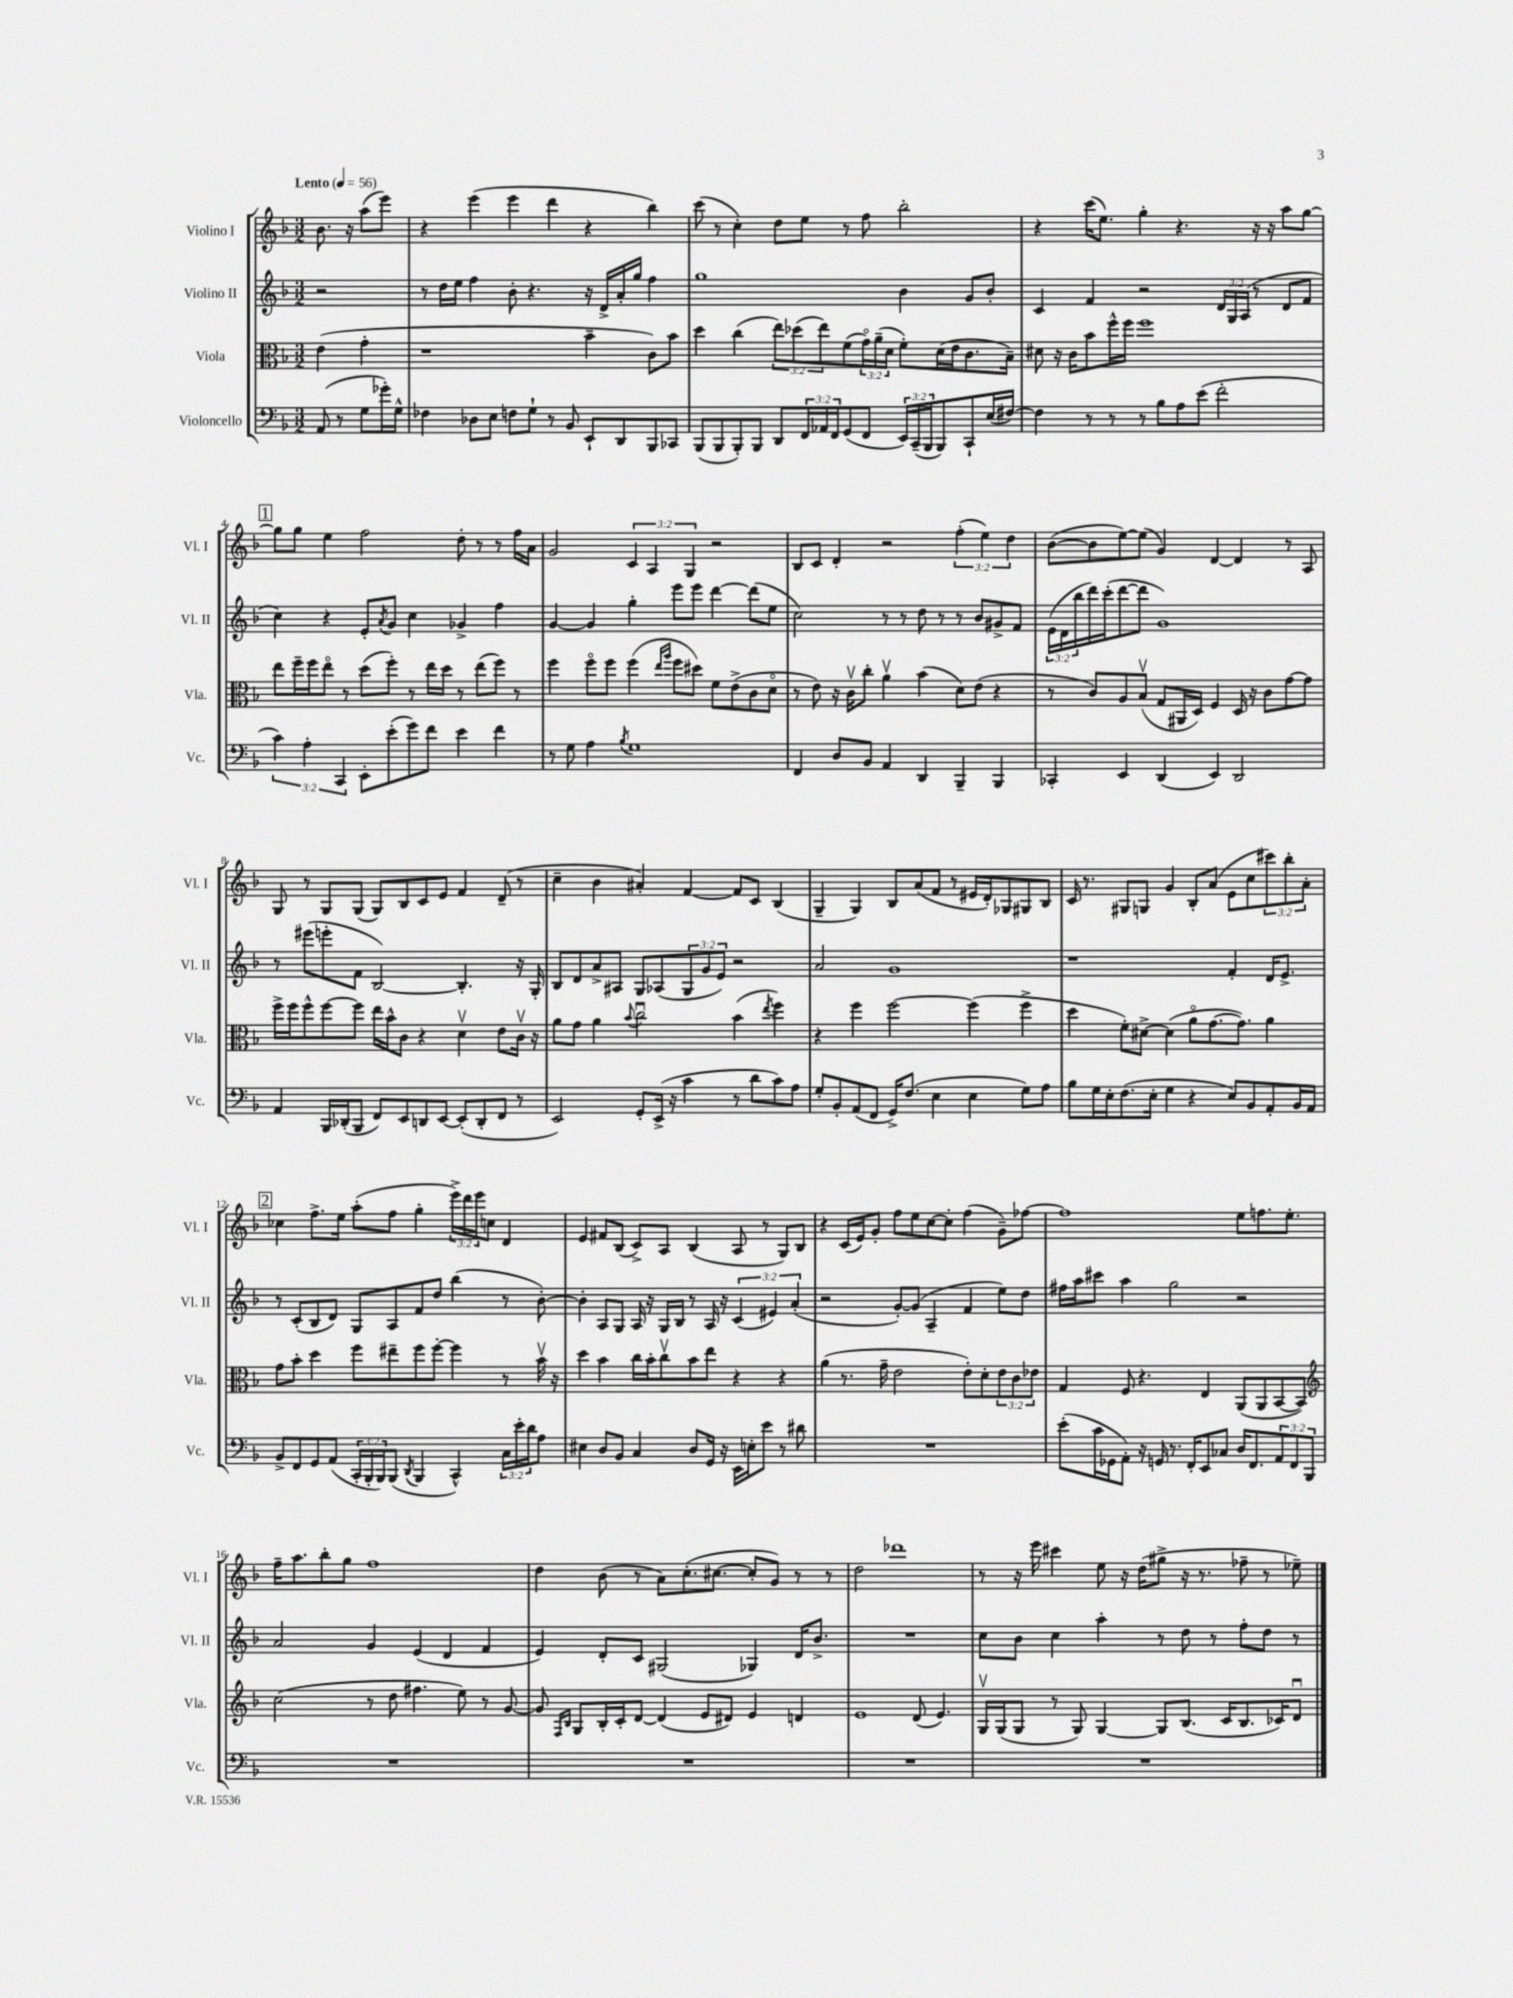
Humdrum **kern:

**kern	**kern	**kern	**kern
*staff4	*staff3	*staff2	*staff1
*clefF4	*clefC3	*clefG2	*clefG2
*k[b-]	*k[b-]	*k[b-]	*k[b-]
*M3/2	*M3/2	*M3/2	*M3/2
*MM56	*MM56	*MM56	*MM56
(8AA	(4e	2r	8.b-
8r	.	.	.
.	.	.	16r
8G	4g'	.	(8aa
16g-')	.	.	8eee)
16G^^	.	.	.
=	=	=	=
4F-	1r	8r	4r
.	.	16dd	.
.	.	16ee	.
8D-	.	4ff	(4eee
8E	.	.	.
8F	.	8b-'	4eee
8G`	.	4.r	.
8r	.	.	4ddd
8BB-	.	.	.
8EE`	4b-~	16r	4r
.	.	16d^	.
8DD	.	16a'	.
.	.	16gg	.
8BBB-	8c)	4ff	4bb-)
8CC-	8b-	.	.
=	=	=	=
(8BBB-	4dd	1gg	(8ccc
8BBB-	.	.	8r
8BBB-')	(4cc	.	4cc')
8BBB-	.	.	.
8DD	12ee)	.	8dd
.	(12dd-	.	.
24FF	.	.	8ee
24AA-	12ee)	.	.
24FF	.	.	.
(8GG	(8f	.	8r
8FF	24go)	.	8ff
.	(24a~	.	.
.	24d	.	.
24EE)	8f')	4b-	2bb-'
(24CC~	.	.	.
24BBB-	.	.	.
8BBB-)	(16d	.	.
.	16e	.	.
8CC`	8.c	8g	.
(16E	.	8b-'	.
[16F#)	16B-~)	.	.
=	=	=	=
4F#]	8d#	4c	4r
.	16r	.	.
.	16c	.	.
8r	8b-	4f	(16ccc
.	.	.	8.ee)
8r	16ff^^	.	.
.	16ff	.	.
8r	1ff	2r	4gg'
8B-	.	.	.
8A	.	.	4.r
(8e	.	.	.
2f'	.	24d	.
.	.	24G	.
.	.	(24A	.
.	.	8r	16r
.	.	.	16r
.	.	8d	8aa
.	.	8f	[8gg
=	=	=	=
6c)	8ee	4cc)	8gg]
.	16ff~	.	8gg
6A'	.	.	.
.	16ff	.	.
.	8eeo	4r	4ee
6CC	.	.	.
.	8r	.	.
8EE'	(8dd	8e'	2ff
.	.	8qa	.
(8e'	8ff')	8g	.
8g)	8r	4cc	.
8f	16ee	.	.
.	16dd	.	.
4e	8r	4g-^	8dd'
.	(8ee	.	8r
4f	8ff)	4ff	8r
.	8r	.	16ff
.	.	.	16a
=	=	=	=
8r	4ff	[4g	2g
8G	.	.	.
4A	8ffo	4g]	.
.	8ff	.	.
8qB-	.	.	.
1G	(4ff	4gg'	6c
.	.	.	6A
.	16qqee	.	.
.	16qqaa	.	.
.	8ff	8eee	.
.	.	.	6G
.	8dd#)	8eee	.
.	8f	[4ddd	2r
.	(8e^	.	.
.	8c	(8ddd]	.
.	8do	8ee	.
=	=	=	=
4FF	8r	2cc)	8B-
.	8e)	.	8c
8D	16r	.	4d'
.	16cv	.	.
8BB-	8cc'	.	.
4AA	4av	8r	2r
.	.	8r	.
4DD	(4b-	8dd	.
.	.	8r	.
4BBB-~	8d)	8r	(6ff'
.	(8e	8b-	.
.	.	.	6ee)
4BBB-	4r	8g#^	.
.	.	.	6dd
.	.	8f	.
=	=	=	=
4CC-'	8r	(24e	([8b-
.	.	24d	.
.	.	24bb-	.
.	8c)	16ddd)	8b-]
.	.	(16ccc'	.
4EE	8A	[8ddd	[8ee)
.	(8B-v	8ddd]	(8ee]
(4DD	8G	1g)	4g)
.	16AA#	.	.
.	16D)	.	.
4EE)	4F	.	[4d
2DD	16D	.	4d]
.	16r	.	.
.	8c	.	.
.	[8g	.	8r
.	8g]	.	8A
=	=	=	=
4AA	16ff^	8r	8G
.	16ff	.	.
.	8ff^^	(8eee#	8r
16BBB-	[8ff	8eee'	8G
(16DD-'	.	.	.
8BBB-	8ff]	8f	(8G
8FF)	16ee	[2B-)	8G)
.	16b-^^	.	.
8EE	8c	.	8B-
8DD	4r	.	8c
[8EE	.	.	8e
(8EE']	4dv	4.B-']	4f
8DD'	.	.	.
8FF	8e	.	(8d~
8r	16cv	16r	8r
.	16r	16G'	.
=	=	=	=
2EE)	8a	8B-	4cc~
.	8g	8d	.
.	4a	8a^	4b-
.	.	8A#	.
.	8qqb-	.	.
8GG'	2ccu	8G	4a#')
(16EE^	.	(8A-	.
16r	.	.	.
4c	.	12G	[4f
.	.	12g	.
.	.	12e)	.
8r	(4b-	2r	8f]
8d	.	.	8c
.	8qee	.	.
8c)	4ff)	.	(4B-
8A	.	.	.
=	=	=	=
8G'	4r	2a	4G~
8BB-'	.	.	.
(8AA	4ff	.	4G)
8FF	.	.	.
16GG^)	[2ff	1g	8B-
(8.F	.	.	.
.	.	.	(8a
4E	.	.	8f
.	.	.	8r
4E	(4ff]	.	16e#
.	.	.	16d')
.	.	.	8G-
8G)	4ff^	.	8G#
8A	.	.	8B-
=	=	=	=
8B-	4dd	1r	16c
.	.	.	8.r
16G	.	.	.
16E'	.	.	.
(8.F	8f')	.	8G#
.	[8d#^	.	8G
16E'	.	.	.
4G	(4d#]	.	4g
4r	8ao	.	8B-'
.	[8.g	.	(8a
8E)	.	4f'	8e
.	8.g])	.	.
8BB-	.	.	8cc
8AA'	4a	16d	12ccc#)
.	.	8.e^	.
.	.	.	12bb-'
16BB-	.	.	.
.	.	.	12a'
16AA	.	.	.
=	=	=	=
8BB-^	8g	8r	4cc-
8FF	8b-'	(8c'	.
8GG	4dd	8B-	8.ff^
(8AA	.	8d)	.
.	.	.	16ee
24CC'	8ff	8G	(8aa'
24BBB-'	.	.	.
24BBB-)	.	.	.
(8BBB-	8ee#~	8A	8ff
8qDD	.	.	.
4BBB-	8ff	8f	4gg'
.	[8ff'	8dd	.
4CC^^)	4ff]	(4bb-	24eee^)
.	.	.	24ddd
.	.	.	24eee
.	.	.	8cc
24C	8r	8r	4d
24e'	.	.	.
24d	.	.	.
8A	16b-v	[8b-')	.
.	16r	.	.
=	=	=	=
4E#	4dd	4b-']	4e
8D	4b-	8A	8f#
8BB-	.	8G	(8B-
4C	16cc	16A	8c^)
.	16b-'	16r	.
.	8ccv	16G	8A
.	.	16B-	.
8D	8b-	8r	(4B-
16GG	8ee	16A	.
16r	.	16r	.
16EE	4r	(6c	8A
16E'	.	.	.
8e	.	.	8r
.	.	6e#)	.
8r	4r	.	8G)
.	.	(6a'	.
8d#	.	.	8B-
=	=	=	=
1.r	(4a	2r	4r
.	8.r	.	(16c
.	.	.	16e)
.	.	.	8g'
.	16g~	.	.
.	2e	[8g')	8ff
.	.	(8g]	8ee
.	.	4A~	[8cc
.	.	.	8cc']
.	8e')	4f	(4ff
.	8d'	.	.
.	12e	8ee)	8g~)
.	12c	.	.
.	.	8dd	[8ff-
.	12e-	.	.
=	=	=	=
(8e'	4G	16ff#	1ff-]
.	.	16aa	.
16c	.	8ccc#	.
16GG-	.	.	.
8AA')	8F	4aa	.
16r	4.r	.	.
16GG	.	.	.
8.r	.	2gg	.
16FF'	.	.	.
8EE	4E	.	.
8C-	.	.	.
16D	(8AA	2r	8ee
8.FF	.	.	.
.	8AA	.	8.ff
12AA	[8BB-	.	.
.	.	.	8.ee'
12FF	.	.	.
.	8BB-])	.	.
12BBB-	.	.	.
=	=	=	=
*	*clefG2	*	*
1.r	(2cc	2a	16ff~
.	.	.	8.aa
.	.	.	8bb-'
.	.	.	8gg
.	8r	4g	1ff
.	8dd	.	.
.	4.ff#	(4e	.
.	.	4d	.
.	8ee)	.	.
.	8r	4f	.
.	[8g	.	.
=	=	=	=
1.r	8g]	4e)	4dd
.	16qqF	.	.
.	16qqB-	.	.
.	8G	.	.
.	16B-'	8d'	(8b-
.	16c'	.	.
.	[8d	8c	8r
.	(4d]	(2G#	8a)
.	.	.	(8.cc'
.	8e	.	.
.	.	.	[8.cc#
.	8d#)	.	.
.	4e	4G-)	8cc#']
.	.	.	8g)
.	4d	16d	8r
.	.	8.b-^	.
.	.	.	8r
=	=	=	=
1.r	1e	1.r	2dd
.	.	.	1ddd-
.	(8d	.	.
.	4.e)	.	.
=	=	=	=
1.r	16Gv	8cc	8r
.	(16G	.	.
.	8G	8b-	16r
.	.	.	16eee
.	8r	4cc	4ccc#
.	8G)	.	.
.	[4G	4aa'	8ee
.	.	.	16r
.	.	.	(16dd
.	8G]	8r	8gg#^
.	(8.B-	8dd	16r
.	.	.	8.r
.	.	8r	.
.	16c	.	.
.	8.B-	8ff'	8ff-~
.	.	8dd	8r
.	16c-)	.	.
.	8du	8r	8ee-~)
==	==	==	==
*-	*-	*-	*-
